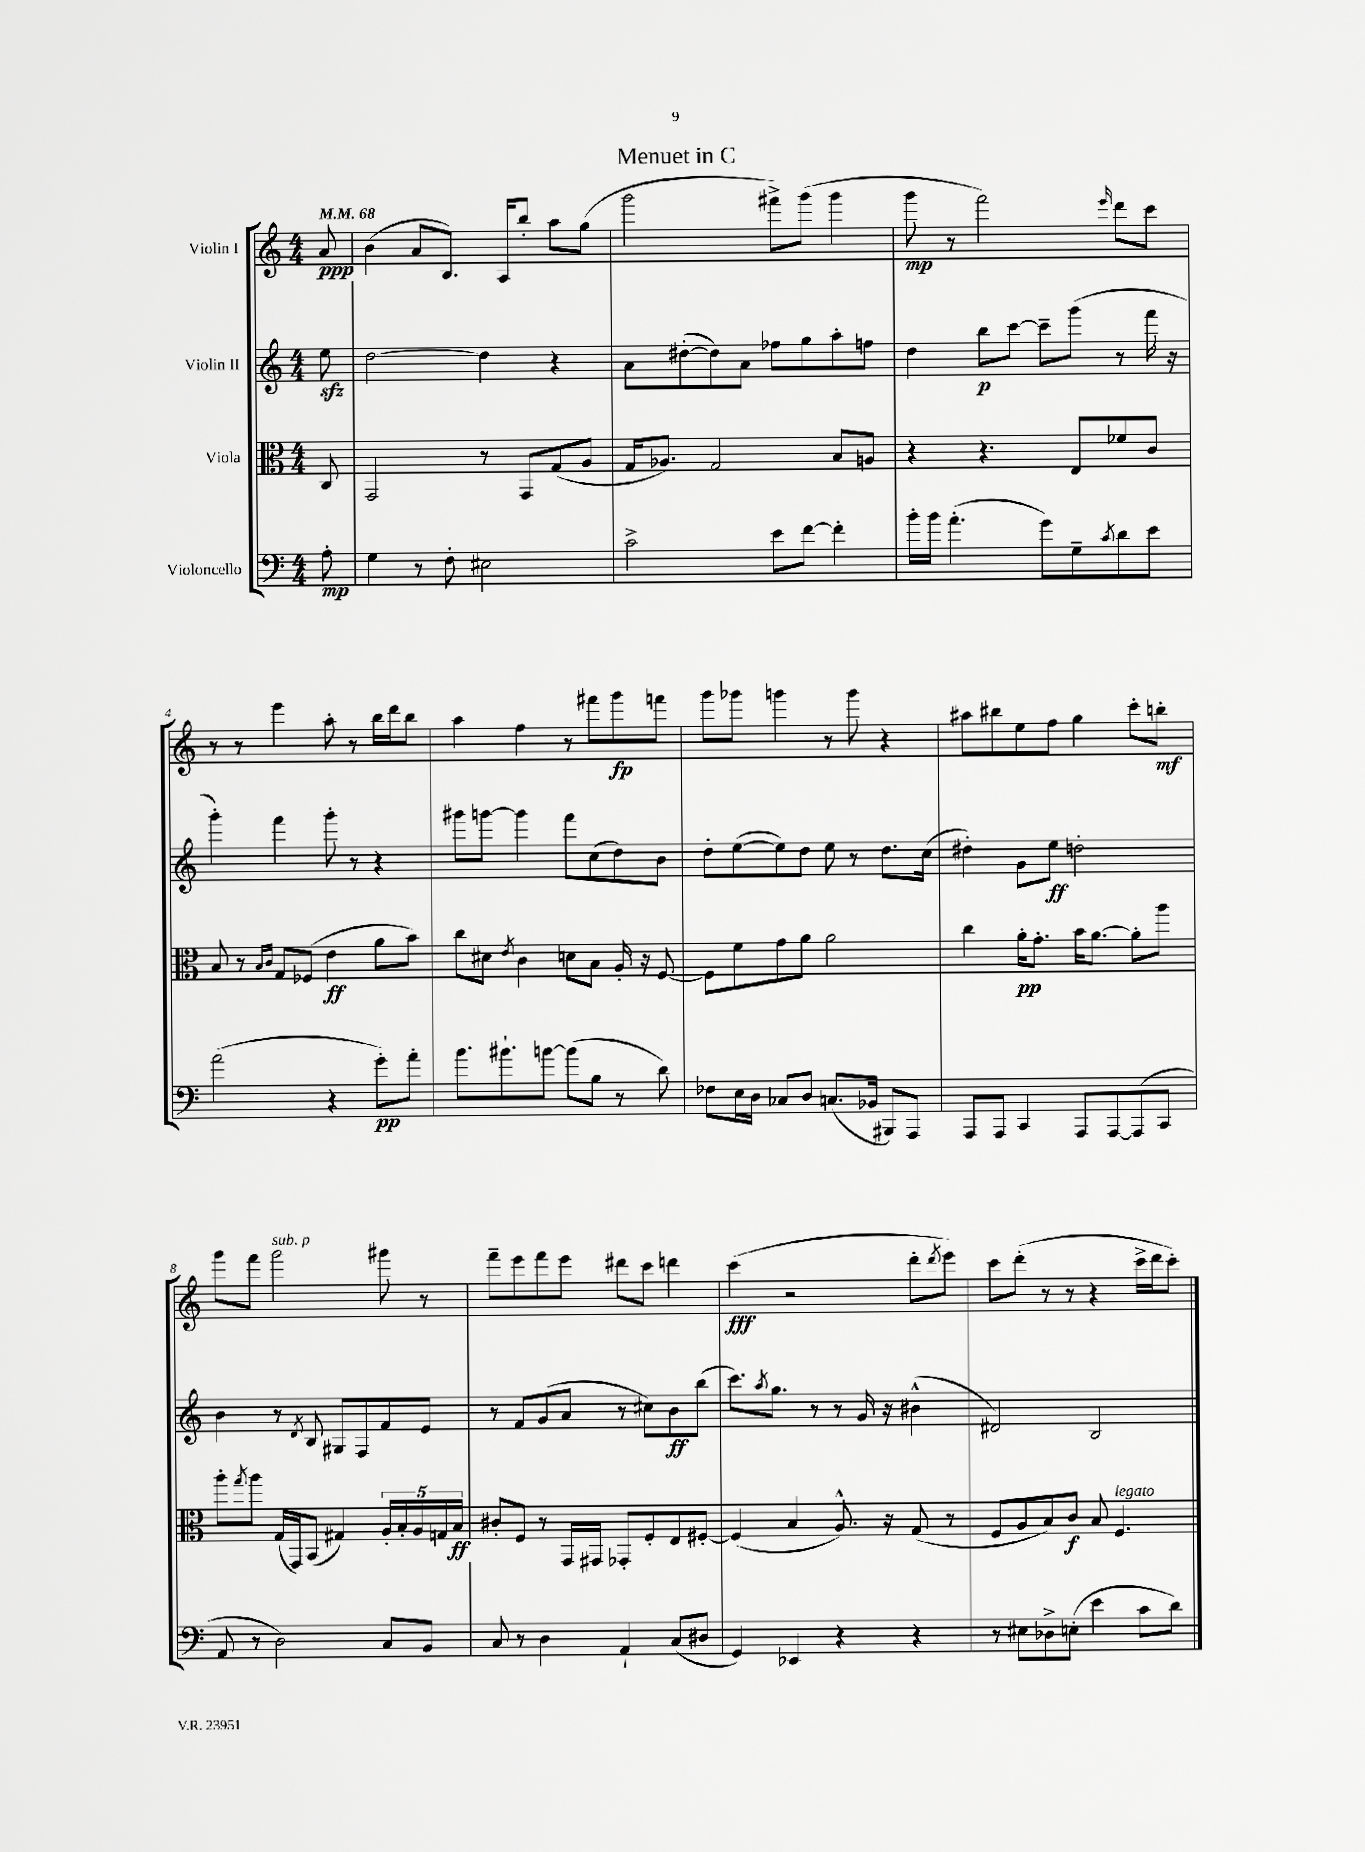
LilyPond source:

\header { title = "Menuet in C" }
<<
\new StaffGroup <<
\new Staff = "s0" \with { instrumentName = "Violin I" } {
    \clef treble \key c \major \numericTimeSignature \time 4/4 \partial 8 \tempo 4 = 68
    a'8\ppp |
    b'4( a'8 b8.) a16 b''8-. a''8 g''8( |
    g'''2 fis'''8->) g'''8( g'''4 |
    g'''8\mp r8 f'''2) \grace { e'''16 } d'''8 c'''8 |
    r8 r8 e'''4 a''8-. r8 b''16 d'''16 b''8 |
    a''4 f''4 r8 fis'''8 g'''8\fp f'''8 |
    g'''8 ges'''8 g'''4 r8 g'''8 r4 |
    ais''8 bis''8 e''8 f''8 g''4 c'''8-. b''8-.\mf |
    g'''8 f'''8 g'''2^\markup { \italic "sub. p" } gis'''8 r8 |
    f'''8-- e'''8 f'''8 e'''8 dis'''8 c'''8 d'''4 |
    c'''4\fff( r2 d'''8-. \acciaccatura { d'''8 } e'''8) |
    c'''8 d'''8-.( r8 r8 r4 c'''16-> d'''16 c'''8-.) \bar "|." |
}
\new Staff = "s1" \with { instrumentName = "Violin II" } {
    \clef treble \key c \major \numericTimeSignature \time 4/4 \partial 8
    e''8\sfz |
    d''2~ d''4 r4 |
    a'8 dis''8~-.( dis''8) a'8 fes''8 g''8 a''8-. f''8 |
    d''4 b''8\p c'''8~ c'''8-- g'''8( r8 f'''16 r16 |
    g'''4-.) f'''4 g'''8-. r8 r4 |
    gis'''8 g'''8~ g'''4 f'''8 c''8( d''8) b'8 |
    d''8-. e''8~( e''8) d''8 e''8 r8 d''8. c''16( |
    dis''4-.) g'8 e''8\ff d''2-. |
    b'4 r8 \acciaccatura { d'8 } b8 gis8 f8 f'8 e'8 |
    r8 f'8 g'8( a'8 r8 cis''8) b'8\ff b''8( |
    c'''8.) \acciaccatura { a''8 } g''8. r8 r8 g'16 r16 bis'4-^( |
    dis'2) b2 \bar "|." |
}
\new Staff = "s2" \with { instrumentName = "Viola" } {
    \clef alto \key c \major \numericTimeSignature \time 4/4 \partial 8
    c8 |
    g,2 r8 g,8 g8( a8 |
    g16 aes8.) g2 b8 a8 |
    r4 r4. e8 fes'8 c'8 |
    b8 r8 \grace { b16 c'16 } g8 fes8( e'4\ff a'8 b'8) |
    c''8 dis'8 \acciaccatura { e'8 } c'4 d'8 b8 a16-. r16 f8~ |
    f8 f'8 g'8 a'8 a'2 |
    c''4 a'16-.\pp g'8.-. b'16 a'8.~ a'8-. a''8 |
    a''8-. \acciaccatura { g''8 } a''8 g16( g,16) b,8( gis4) \tuplet 5/4 { a16-. b16-. a16 g16 b16\ff } |
    cis'8-. f8 r8 g,16 gis,16 ges,8-. f8-. e8 fis8~-. |
    fis4( b4 a8.-^) r16 g8( r8 |
    f8 a8 b8) c'8\f b8 f4.^\markup { \italic "legato" } \bar "|." |
}
\new Staff = "s3" \with { instrumentName = "Violoncello" } {
    \clef bass \key c \major \numericTimeSignature \time 4/4 \partial 8
    a8-.\mp |
    g4 r8 f8-. eis2 |
    c'2-> e'8 f'8~ f'4-. |
    b'16-. b'16 a'4.-.( g'8) g8-- \acciaccatura { c'8 } d'8 e'8 |
    a'2( r4 g'8-.\pp) a'8-. |
    b'8. bis'8.-! b'8~ b'8( b8 r8 d'8) |
    fes8 e16 d16 ces8 d8 c8.( bes,16 bis,,8) a,,8 |
    a,,8 a,,8 c,4 a,,8 a,,8~ a,,8( c,8 |
    a,8 r8 d2) c8 b,8 |
    c8 r8 d4 a,4-! c8( dis8 |
    g,4) ees,4 r4 r4 |
    r8 eis8 des8-> e8-.( e'4 c'8 d'8) \bar "|." |
}
>>
>>
